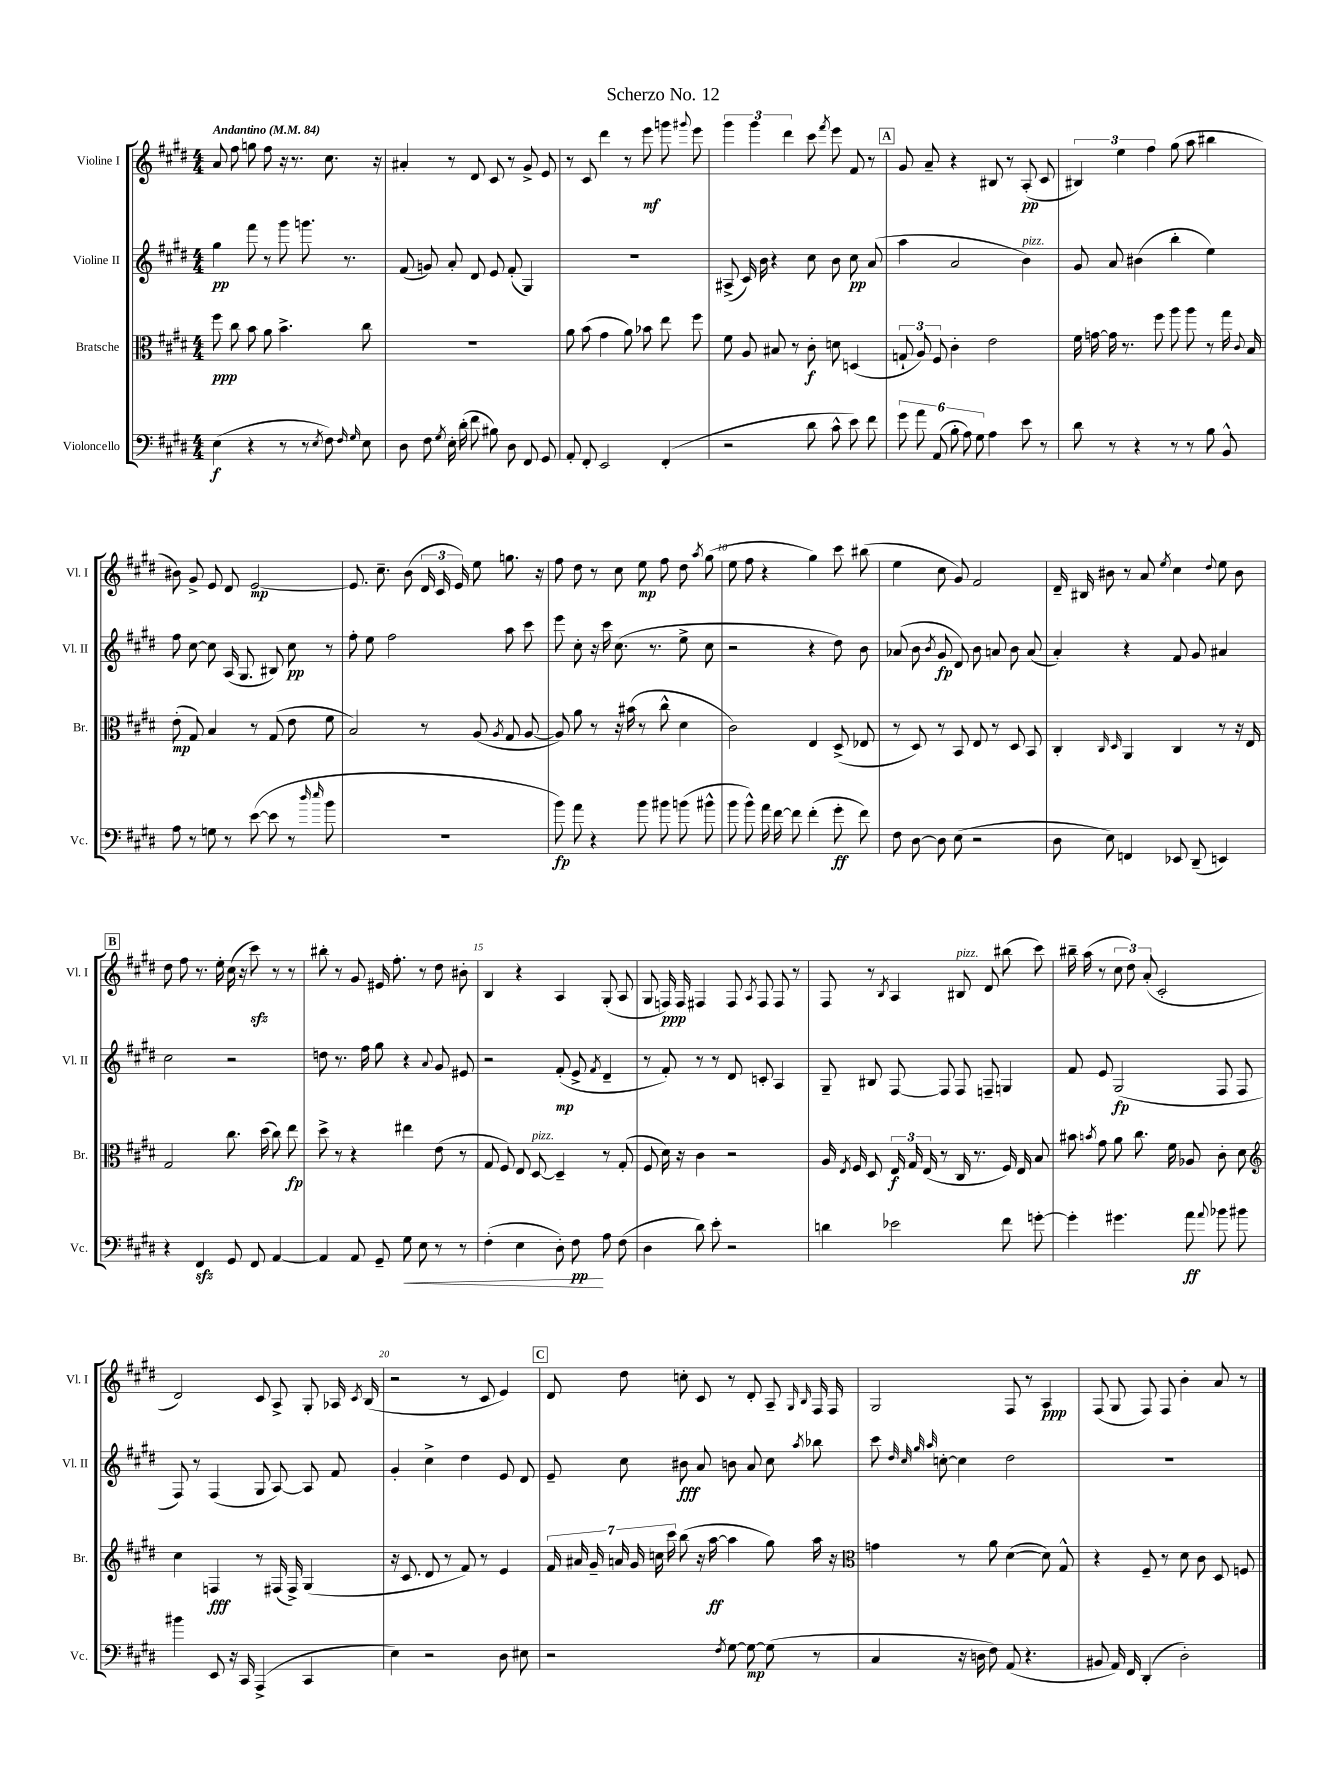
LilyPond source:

\header { title = "Scherzo No. 12" }
<<
\new StaffGroup <<
\new Staff = "s0" \with { instrumentName = "Violine I" shortInstrumentName = "Vl. I" } {
    \clef treble \key e \major \numericTimeSignature \time 4/4 \tempo "Andantino" 4 = 84
    \autoBeamOff a'8 fis''8 g''8 fis''8 r16 r8. cis''8. r16 |
    ais'4-. r8 dis'8 cis'8 r8 gis'8-> e'8 |
    r8 cis'8 dis'''4 r8 e'''8\mf g'''8 \appoggiatura { gis'''8 } e'''8 |
    \tuplet 3/2 { gis'''4 gis'''4 dis'''4 } cis'''8 \acciaccatura { fis'''8 } e'''8 fis'8 r8 |
    \mark \markup { \box "A" } gis'8 a'8-- r4 bis8 r8 a8-.\pp( cis'8 |
    \tuplet 3/2 { bis4) e''4 fis''4 } gis''8( a''8 bis''4 |
    bis'8) gis'8-> e'8 dis'8 e'2~\mp |
    e'8. cis''8.-- b'8( \tuplet 3/2 { dis'16 cis'16 e'16) } e''8 g''8. r16 |
    fis''8 dis''8 r8 cis''8 e''8\mp fis''8 dis''8 \acciaccatura { a''8 } gis''8( |
    e''8 fis''8 r4 gis''4) cis'''8 bis''8( |
    e''4 cis''8 gis'8) fis'2 |
    dis'16-- bis16 bis'8 r8 a'8 \acciaccatura { e''8 } cis''4 \appoggiatura { dis''8 } e''8 bis'8 |
    \mark \markup { \box "B" } dis''8 fis''8 r8. e''16-. cis''16( r16 cis'''8\sfz) r8 r8 |
    bis''8-. r8 gis'8 eis'16 fis''8.-. r8 dis''8 bis'8-. |
    b4 r4 a4 gis8-.( a8 |
    gis8 f16\ppp) f16 fis4 fis8 \acciaccatura { a8 } fis8 fis8 r8 |
    fis8 r8 \acciaccatura { b8 } a4 bis8^\markup { \italic "pizz." } dis'8 bis''8( cis'''8) |
    bis''16-- a''16( r8 \tuplet 3/2 { cis''8 dis''8) a'8-.( } cis'2-. |
    dis'2) cis'8 a8-> gis8-. aes16 \acciaccatura { cis'8 } b16( |
    r2 r8 cis'8 e'4) |
    \mark \markup { \box "C" } dis'8 dis''8 c''8-. cis'8 r8 dis'8-. a8-- \grace { gis16 b16 } fis16 fis16 |
    gis2 fis8 r8 a4\ppp |
    fis8( gis8 fis8) fis8 b'4-. a'8 r8 \bar "|." |
}
\new Staff = "s1" \with { instrumentName = "Violine II" shortInstrumentName = "Vl. II" } {
    \clef treble \key e \major \numericTimeSignature \time 4/4
    \autoBeamOff gis''4\pp fis'''8 r8 gis'''8 g'''8. r8. |
    fis'8( g'8) a'8-. dis'8 e'8 fis'8-.( gis4) |
    R1 |
    ais8->( cis'16) b'16 r4 cis''8 b'8 cis''8\pp a'8( |
    \mark \markup { \box "A" } a''4 a'2 b'4^\markup { \italic "pizz." }) |
    gis'8 a'8 bis'4( b''4-. e''4) |
    fis''8 cis''8~ cis''8 a16( gis8. bis8) cis''8\pp r8 |
    fis''8-. e''8 fis''2 a''8 cis'''8 |
    e'''8 cis''8-. r16 cis'''16 cis''8.( r8. e''8-> cis''8 |
    r2 r4 dis''8) b'8 |
    aes'8( b'8 \acciaccatura { b'8 } gis'8\fp dis'8) b'8 a'8 b'8 a'8( |
    a'4-.) r4 fis'8 gis'8 ais'4 |
    \mark \markup { \box "B" } cis''2 r2 |
    d''8 r8. fis''16 gis''8 r4 \appoggiatura { a'8 } gis'8 eis'8 |
    r2 fis'8-.\mp( e'8-> \acciaccatura { fis'8 } dis'4-- |
    r8 fis'8-.) r8 r8 dis'8 c'8-. a4 |
    gis8-- bis8 fis8~ fis8 fis8 f8-- g4 |
    fis'8 e'8 gis2\fp( fis8 fis8 |
    fis8) r8 fis4( gis8 a8~) a8 fis'8 |
    gis'4-. cis''4-> dis''4 e'8 dis'8 |
    \mark \markup { \box "C" } e'8-- cis''8 bis'8\fff a'8 b'8 a'8 cis''8 \acciaccatura { a''8 } bes''8 |
    cis'''8 \grace { dis''32 cis''32 gis''32 a''32 } c''8~-. c''4 dis''2 |
    R1 \bar "|." |
}
\new Staff = "s2" \with { instrumentName = "Bratsche" shortInstrumentName = "Br." } {
    \clef alto \key e \major \numericTimeSignature \time 4/4
    \autoBeamOff fis''8\ppp cis''8 b'8 a'8 b'4.-> cis''8 |
    R1 |
    a'8 b'8( gis'4 a'8) bes'8 e''8 fis''8 |
    fis'8 a8 bis8 r8 cis'8-.\f d'8 d4( |
    \mark \markup { \box "A" } \tuplet 3/2 { g8-! a8) fis8 } cis'4-. e'2 |
    fis'16 g'16~ g'16 r8. fis''8 a''8 a''8 r8 gis''16 \appoggiatura { cis'8 } b16 |
    e'8-.\mp( gis8) b4 r8 gis8( e'8 fis'8 |
    b2) r8 a8( \acciaccatura { a8 } gis8 a8~ |
    a8) a'8 r8 r16 bis'16( r8 cis''8-^ dis'4 |
    cis'2) e4 dis8->( ees8 |
    r8 dis8) r8 b,8 e8 r8 dis8 b,8 |
    cis4-. \grace { cis16 dis16 } a,4 cis4 r8 r16 e16 |
    \mark \markup { \box "B" } gis2 cis''8. dis''16( cis''8) e''8\fp |
    dis''8-> r8 r4 eis''4 e'8( r8 |
    gis8 fis8) e8 dis8~^\markup { \italic "pizz." } dis4-- r8 gis8-.( |
    fis8 dis'16) r16 cis'4 r2 |
    a16 \acciaccatura { e8 } fis16 dis8 \tuplet 3/2 { e16\f gis16 e16( } r8 cis16 r8. fis16) e16 b8 |
    bis'8 \acciaccatura { b'8 } gis'8 a'8 cis''8. fis'16 aes8 cis'8-. dis'8 |
    \clef treble cis''4 f4\fff r8 fis16( fis16->) gis4( |
    r16 cis'8. dis'8 r8 fis'8) r8 e'4 |
    \mark \markup { \box "C" } \tuplet 7/4 { fis'16 ais'16 gis'16-- a'16 gis'16 c''16 cis'''16 } b''8( r16 a''16~\ff a''4 gis''8) a''16 r16 |
    \clef alto g'4 r8 a'8 dis'4~( dis'8) gis8-^ |
    r4 fis8-- r8 dis'8 cis'8 dis8 f8 \bar "|." |
}
\new Staff = "s3" \with { instrumentName = "Violoncello" shortInstrumentName = "Vc." } {
    \clef bass \key e \major \numericTimeSignature \time 4/4
    \autoBeamOff e4\f( r4 r8 r8 \acciaccatura { e8 } fis8) \grace { fis16 gis16 } e8 |
    dis8 fis8 \acciaccatura { gis8 } e16-. dis'16-.( fis'8 bis8) dis8 fis,8 gis,8 |
    a,8-. fis,8-. e,2 fis,4-.( |
    r2 dis'8 cis'8-^ e'8) fis'8 |
    \mark \markup { \box "A" } \tuplet 6/4 { gis'8 a'8 a,8( b8-. a8) gis8 } a4 e'8 r8 |
    dis'8 r8 r4 r8 r8 b8 b,8-^ |
    a8 r8 g8 r8 e'8~( e'8 r8 \grace { dis''16 e''16 } b'8 |
    R1 |
    b'8\fp) a'8 r4 b'8 bis'8 b'8( bis'8-^ |
    b'8 b'8-^) a'16 fis'16~ fis'8 fis'4-.( gis'8-.\ff fis'8) |
    fis8 dis8~ dis8 e8( r2 |
    dis8 e8) f,4 ees,8 dis,8--( e,4) |
    \mark \markup { \box "B" } r4 fis,4\sfz gis,8 fis,8 a,4~ |
    a,4 a,8 gis,8-- gis8\< e8 r8 r8 |
    fis4-.( e4 dis8-.) fis8\pp\! a8 fis8( |
    dis4 dis'8) e'8-. r2 |
    d'4 ees'2 fis'8 g'8~-. |
    g'4-. gis'4. a'8\ff \appoggiatura { a'8 } bes'8 bis'8 |
    bis'4 e,8 r16 cis,16 a,,4->( cis,4 |
    e4) r2 dis8 eis8 |
    \mark \markup { \box "C" } r2 \acciaccatura { fis8 } gis8~ gis8~\mp gis8( r8 |
    cis4 r16 d16 fis8) a,8( r4. |
    bis,8 a,16) fis,16 dis,4-.( dis2-.) \bar "|." |
}
>>
>>
\layout { \context { \Score \override BarNumber.break-visibility = ##(#f #t #t) barNumberVisibility = #(every-nth-bar-number-visible 5) } }
